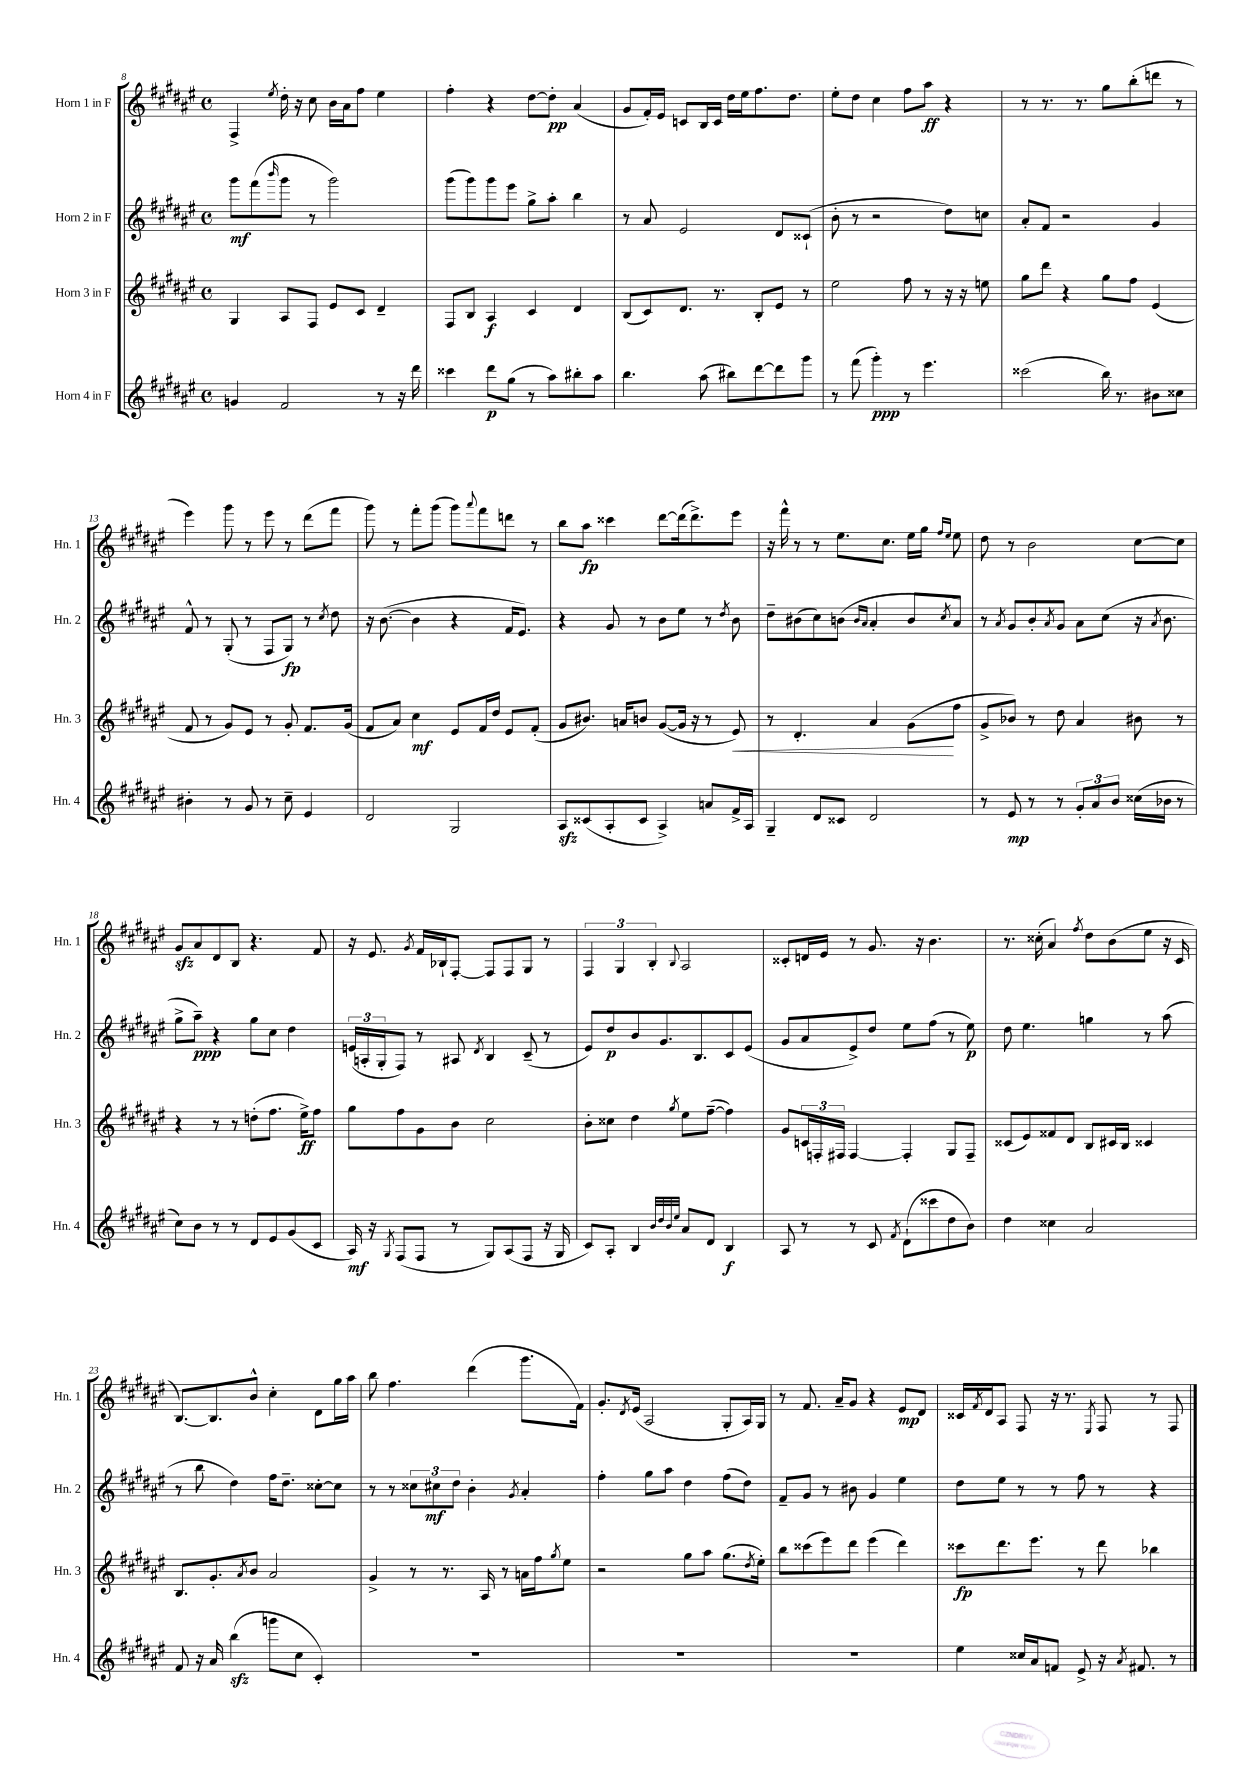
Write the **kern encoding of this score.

**kern	**kern	**kern	**kern
*staff4	*staff3	*staff2	*staff1
*clefG2	*clefG2	*clefG2	*clefG2
*k[f#c#g#d#a#e#]	*k[f#c#g#d#a#e#]	*k[f#c#g#d#a#e#]	*k[f#c#g#d#a#e#]
*M4/4	*M4/4	*M4/4	*M4/4
*met(c)	*met(c)	*met(c)	*met(c)
4g	4G#	8ggg#	4F#^
.	.	(8fff#	.
.	.	16qqbbb	8qee#
2f#	8A#	8ggg#	16dd#'
.	.	.	16r
.	8F#	8r	8cc#
.	8e#	2ggg#)	16b
.	.	.	16a#
.	8c#	.	8ff#
8r	4d#~	.	4ee#
16r	.	.	.
16ddd#	.	.	.
=	=	=	=
4ccc##	8F#	(8ggg#	4ff#'
.	8B	8ggg#)	.
8ddd#	4A#	8ggg#	4r
(8gg#	.	8eee#	.
8r	4c#	8gg#^	[8dd#
8aa#)	.	8aa#'	8dd#']
8bb#'	4d#	4bb	(4a#
8aa#	.	.	.
=	=	=	=
4.bb	(8B	8r	8g#
.	8c#)	8a#	16f#')
.	.	.	16e#
.	8.d#	2e#	8c
(8aa#	.	.	16B
.	8.r	.	16c
8bb#)	.	.	16dd#
.	.	.	16ee#
[8ddd#	8B'	.	8.ff#
8ddd#]	8e#	8d#	.
.	.	.	8.dd#
8ggg#	8r	(8c##`	.
=	=	=	=
8r	2ee#	8b'	8ee#'
(8fff#	.	8r	8dd#
4ggg#')	.	2r	4cc#
8r	8ff#	.	8ff#
4.eee#	8r	.	8aa#
.	16r	8dd#)	4r
.	16r	.	.
.	8ee	8cc	.
=	=	=	=
(2ccc##	8gg#	8a#'	8r
.	8ddd#	8f#	8.r
.	4r	2r	.
.	.	.	8.r
16bb)	8gg#	.	8gg#
8.r	.	.	.
.	8ff#	.	(8bb'
8b#	(4e#	4g#	8ddd
8cc##	.	.	8r
=	=	=	=
4b#'	8f#	8f#^^	4eee#)
.	8r	8r	.
8r	8g#)	(8G#'	8ggg#
8g#	8e#	8r	8r
8r	8r	8F#	8eee#
8cc#~	8g#'	8G#)	8r
4e#	8.f#	8r	(8ddd#
.	.	8qcc#	.
.	.	8dd#	8fff#
.	(16g#	.	.
=	=	=	=
2d#	8f#	16r	8ggg#)
.	.	([8.b	.
.	8a#)	.	8r
.	4cc#	4b]	8fff#'
.	.	.	(8ggg#
2G#	8e#	4r	8ggg#)
.	.	.	8qqaaa#
.	16f#	.	8fff#
.	16dd#	.	.
.	8e#	16f#	8ddd
.	.	8.e#)	.
.	(8f#'	.	8r
=	=	=	=
8A#	8g#	4r	8bb
(8c##	8.b#)	.	8aa#
8A#'	.	8g#	4ccc##
.	16a	.	.
8c##	8b	8r	.
4A#^)	([8g#	8b	[8ddd#
.	16g#]	8ee#	(16ddd#]
.	16r	.	8.ddd#^)
8a	8r	8r	.
.	.	8qdd#	.
16f#^	8e#)	8b	8eee#
16A#	.	.	.
=	=	=	=
4G#~	8r	8dd#~	16r
.	.	.	16fff#^^
.	4.d#'	(8b#	8r
8d#	.	8cc#)	8r
8c##	.	(8b	8.ee#
.	.	16qqb	.
.	.	16qqa#	.
2d#	4a#	4a#'	.
.	.	.	8.cc#
.	(8g#	8b	16ee#
.	.	.	16gg#
.	.	.	16qqff#
.	.	8qcc#	16qqee#
.	8ff#	8a#)	8ee#
=	=	=	=
8r	8g#^	8r	8dd#
.	.	8qa#	.
8e#	8b-)	8g#	8r
8r	8r	8b'	2b
.	.	8qa#	.
8r	8dd#	8g#	.
12g#'	4a#	8a#	.
12a#	.	.	.
.	.	(8cc#	.
12b	.	.	.
(16cc##	8b#	16r	[8cc#
.	.	8qa#	.
16b-	.	8.b	.
8r	8r	.	8cc#]
=	=	=	=
8cc#)	4r	8gg#^	8g#
8b	.	8aa#~)	8a#
8r	8r	4r	8d#
8r	8r	.	8B
8d#	(8dd'	8gg#	4.r
8e#	8.ff#	8cc#	.
(8g#	.	4dd#	.
.	16ee#^)	.	.
8c#	8ff#	.	8f#
=	=	=	=
16A#)	8gg#	(24e	16r
.	.	24A'	.
16r	.	.	8.e#
.	.	24G#'	.
8qG#	.	.	.
(8F#	8ff#	8F#)	.
.	.	.	8qg#
8F#	8g#	8r	16f#
.	.	.	16B-`
8r	8b	8A#	[8F#'
.	.	8qd#	.
8G#)	2cc#	4B	8F#]
(8A#	.	.	8F#
8F#	.	(8c#~	8G#
16r	.	8r	8r
16G#	.	.	.
=	=	=	=
8c#)	8b'	8e#)	6F#
8A#'	8cc##	8dd#	.
.	.	.	6G#
4B	4dd#	8b	.
.	.	.	6B'
.	.	8.g#	.
32qqb	.	.	.
32qqdd#	.	.	.
32qqb	.	.	.
32qqee#	8qgg#	.	8qqB
8a#	8ee#	.	2A#
.	.	8.B	.
8d#	([8ff#~	.	.
4B	4ff#])	8c#	.
.	.	(8e#	.
=	=	=	=
8A#	8g#	8g#	8c##'
8r	24c	8a#	16d
.	24F'	.	.
.	.	.	16e#
.	24F#	.	.
8r	[4F#	8e#^)	8r
8c#	.	8dd#	8.g#
8qf#	.	.	.
(8d#`	4F#']	8ee#	.
.	.	.	16r
8ccc##	.	(8ff#	4.b
8dd#	8G#	8r	.
8b)	8F#~	8ee#)	.
=	=	=	=
4dd#	(8c##	8dd#	8.r
.	8e#)	4.ee#	.
.	.	.	(16cc##'
4cc##	8f##	.	4a#)
.	8d#	.	.
.	.	.	8qff#
2a#	8B	4gg	8dd#
.	16c#	.	(8b
.	16B	.	.
.	4c##	8r	8ee#
.	.	(8aa#	16r
.	.	.	16c#
=	=	=	=
8f#	8.B	8r	[8.B)
16r	.	8bb	.
16a#	8.g#'	.	8.B]
(4bb	.	4dd#)	.
.	8qa#	.	.
.	8b	.	8b^^
8ggg	2a#	16ff#	4cc#'
.	.	8.dd#~	.
8cc#	.	.	.
4c#')	.	[8cc##'	8d#
.	.	8cc##]	16gg#
.	.	.	16aa#
=	=	=	=
1r	4g#^	8r	8bb
.	.	8r	4.ff#
.	8r	12cc##	.
.	.	12cc#	.
.	8.r	.	.
.	.	12dd#	.
.	.	4b'	(4ddd#
.	16A#	.	.
.	8r	.	.
.	.	8qg#	.
.	16a	4a#'	8.ggg#
.	16ff#	.	.
.	8qgg#	.	.
.	8ee#	.	.
.	.	.	16f#)
=	=	=	=
1r	2r	4ff#'	8.g#'
.	.	.	8qd#
.	.	.	(16e#
.	.	8gg#	2A#
.	.	8aa#	.
.	8gg#	4dd#	.
.	8aa#	.	.
.	(8.gg#	(8ff#	8G#'
.	.	8dd#)	16A#)
.	8qdd#	.	.
.	16ee#')	.	16G#
=	=	=	=
1r	8bb	8f#~	8r
.	(8ccc##	8g#	8.f#
.	8eee#)	8r	.
.	.	.	16a#~
.	8ddd#	8b#	8g#
.	(4eee#	4g#	4r
.	4ddd#)	4ee#	8e#
.	.	.	8d#
=	=	=	=
4ee#	8ccc##	8dd#	16c##
.	.	.	8qf#
.	.	.	16d#
.	8.ddd#	8ee#	8A#
16cc##	.	8r	8F#
16a#	8.eee#	.	.
8f	.	8r	16r
.	.	.	8.r
8e#^	8r	8ff#	.
.	.	.	8qE#
16r	8ddd#	8r	8F#
8qa#	.	.	.
8.f#	.	.	.
.	4bb-	4r	8r
8r	.	.	8F#
==	==	==	==
*-	*-	*-	*-
